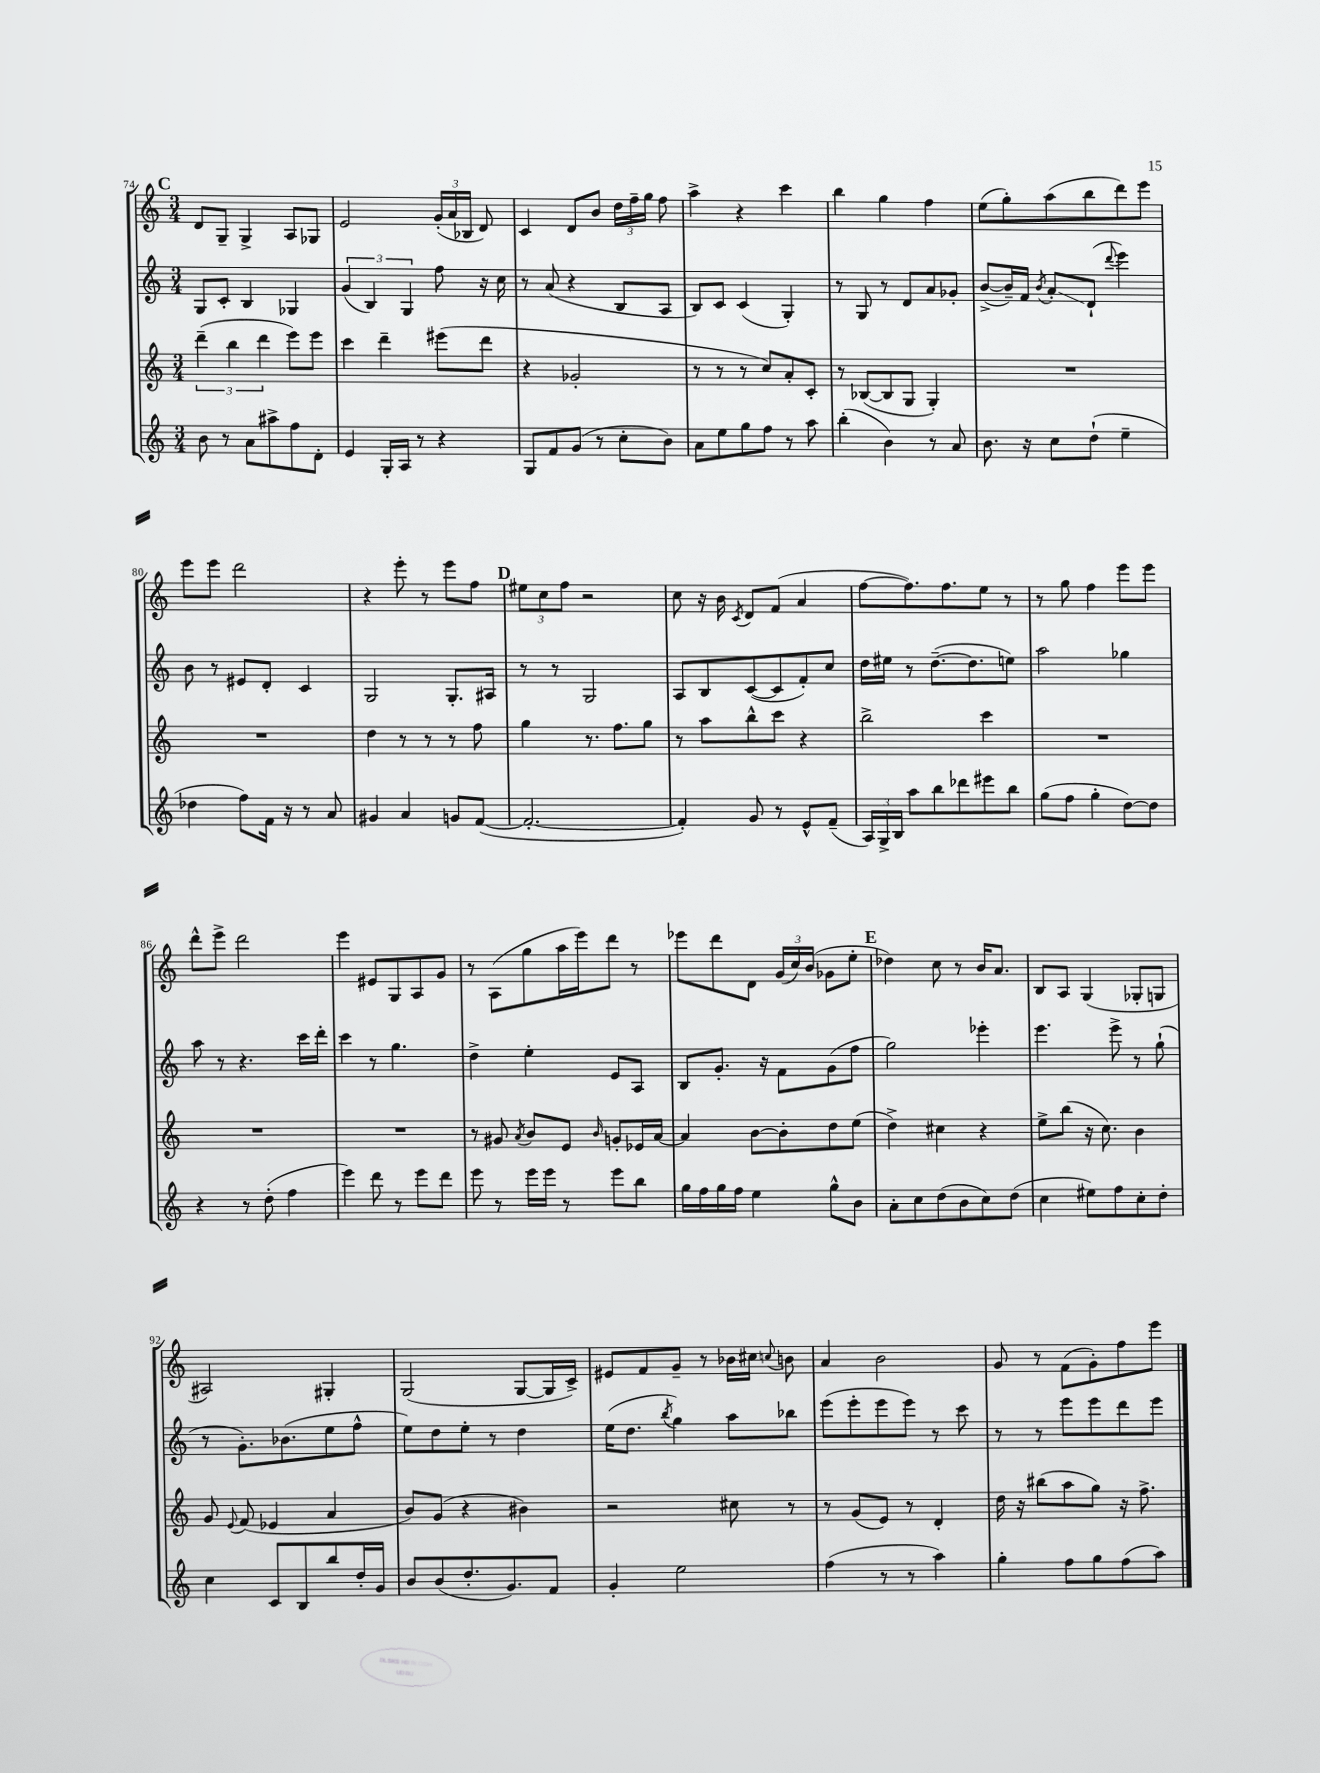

**kern	**kern	**kern	**kern
*staff4	*staff3	*staff2	*staff1
*clefG2	*clefG2	*clefG2	*clefG2
*k[]	*k[]	*k[]	*k[]
*M3/4	*M3/4	*M3/4	*M3/4
8b	(6ddd~	8G	8d
8r	.	8c'	8G~
.	6bb	.	.
8a	.	4B	4G^
.	6ddd	.	.
8aa#^	.	.	.
8ff	8eee)	4G-	8A
8d'	8eee	.	8G-
=	=	=	=
4e	4ccc	(6g	2e
.	.	6B)	.
16G'	4ddd~	.	.
16A	.	.	.
.	.	6G	.
8r	.	.	.
4r	(8eee#	8ff	(24g'
.	.	.	24a
.	.	.	24B-
.	8ddd	16r	8d)
.	.	16cc	.
=	=	=	=
8G	4r	8r	4c
8f	.	(8a	.
(8g	2g-'	4r	8d
8r	.	.	8b
8cc'	.	8B	24dd
.	.	.	24ff~
.	.	.	24gg
8b)	.	8A	8ff
=	=	=	=
8a	8r	8B)	4aa^
8ee	8r	8c	.
8gg	8r	(4c	4r
8ff	8cc)	.	.
8r	8a'	4G')	4ccc
8aa	8c'	.	.
=	=	=	=
(4bb'	8r	8r	4bb
.	([8B-	8G	.
4b)	8B-]	8r	4gg
.	8G	8d	.
8r	4G')	8a	4ff
8a	.	8g-'	.
=	=	=	=
8.b	2.r	([8b^	(8ee
.	.	16b~])	8gg')
16r	.	16f	.
.	.	8qb	.
8cc	.	8a'	(8aa
(8dd`	.	(8d`	8bb
.	.	8qqddd	.
4ee~	.	4eee)	8ddd)
.	.	.	8eee
=	=	=	=
4dd-	2.r	8b	8eee
.	.	8r	8eee
8ff)	.	8e#	2ddd
16f	.	8d'	.
16r	.	.	.
8r	.	4c	.
8a	.	.	.
=	=	=	=
4g#	4dd	2G	4r
4a	8r	.	8eee'
.	8r	.	8r
8g	8r	8.G'	8eee
([8f	8ff	.	8ff
.	.	16A#	.
=	=	=	=
2.f'_	4gg	8r	12ee#
.	.	.	12cc
.	.	8r	.
.	.	.	12ff
.	8.r	2G	2r
.	8.ff	.	.
.	8gg	.	.
=	=	=	=
4f'])	8r	8A	8cc
.	8aa	8B	16r
.	.	.	16b
.	.	.	8qc
8g	8bb^^	([8c	8d
8r	8ccc	8c]	(8f
8e^^	4r	8f')	4a
(8f~	.	8cc	.
=	=	=	=
24A)	2bb^	16dd	[8ff
24G^	.	.	.
.	.	16ee#	.
24B	.	.	.
8aa	.	8r	8.ff])
8bb	.	([8.dd~	.
.	.	.	8.ff
8ddd-	.	.	.
.	.	8.dd]	.
8eee#	4ccc	.	8ee
8bb	.	8ee)	8r
=	=	=	=
(8gg	2.r	2aa	8r
8ff	.	.	8gg
4gg'	.	.	4ff
[8dd)	.	4gg-	8eee
8dd]	.	.	8eee
=	=	=	=
4r	2.r	8aa	8ddd^^
.	.	8r	8eee^
8r	.	4.r	2ddd
(8dd'	.	.	.
4ff	.	.	.
.	.	16ccc	.
.	.	16ddd'	.
=	=	=	=
4eee)	2.r	4ccc	4eee
8ddd	.	8r	8e#
8r	.	4.gg	8G
8eee	.	.	8A
8ddd	.	.	8g
=	=	=	=
8eee	8r	4dd^	8r
8r	8g#	.	(8A
.	8qa	.	.
16eee	8b	4ee'	8gg
16eee	.	.	.
8r	8e	.	16aa
.	.	.	16eee)
.	16qqb	.	.
8eee	8g'	8e	8ddd
8bb	16e-	8A	8r
.	[16a	.	.
=	=	=	=
16gg	4a]	8B	8eee-
16ff	.	.	.
16gg	.	8.g'	8ddd
16ff	.	.	.
4ee	[8b	.	8d
.	.	16r	.
.	8b']	8f	(24g
.	.	.	24cc)
.	.	.	(24b
8gg^^	8dd	(8g	8g-
8b	(8ee	8ff	8ee'
=	=	=	=
8a'	4dd^)	2gg)	4dd-)
8cc	.	.	.
(8dd	4cc#	.	8cc
8b	.	.	8r
8cc)	4r	4eee-'	16b
.	.	.	8.a
(8dd	.	.	.
=	=	=	=
4cc	8ee^	4.eee	8B
.	(8bb	.	8A
8ee#)	16r	.	(4G
.	8.cc)	.	.
8ff	.	8eee^	.
8cc'	4b	8r	8G-'
8dd'	.	(8gg`	8G
=	=	=	=
4cc	8g	8r	2A#)
.	8qqe	.	.
.	(8f	8.g')	.
8c	4e-	.	.
.	.	(8.b-	.
8B	.	.	.
8bb	4a	8ee	4G#'
16dd'	.	8ff^^	.
16g	.	.	.
=	=	=	=
8b	8b)	8ee)	(2G
(8b	(8g	8dd	.
8.dd'	4r	8ee'	.
.	.	8r	.
8.g)	.	.	.
.	4b#)	4dd	[8G
8f	.	.	16G]
.	.	.	16c^)
=	=	=	=
4g'	2r	(16ee	8e#
.	.	8.dd	.
.	.	.	8f
.	.	8qbb	.
2ee	.	4gg)	8g~
.	.	.	8r
.	8cc#	8aa	16b-
.	.	.	16cc#
.	.	.	8qqcc
.	8r	8bb-	8b
=	=	=	=
(4ff	8r	(8eee	4a
.	(8g	8eee'	.
8r	8e)	8eee	2b
8r	8r	8eee)	.
4aa)	4d'	8r	.
.	.	8ccc	.
=	=	=	=
4gg'	16dd	8r	8g
.	16r	.	.
.	(8bb#	8r	8r
8ff	8aa	8eee	(8f
8gg	8gg)	8eee	8g')
(8ff	16r	8ddd	8ff
.	8.ff^	.	.
8aa)	.	8eee	8eee
==	==	==	==
*-	*-	*-	*-
